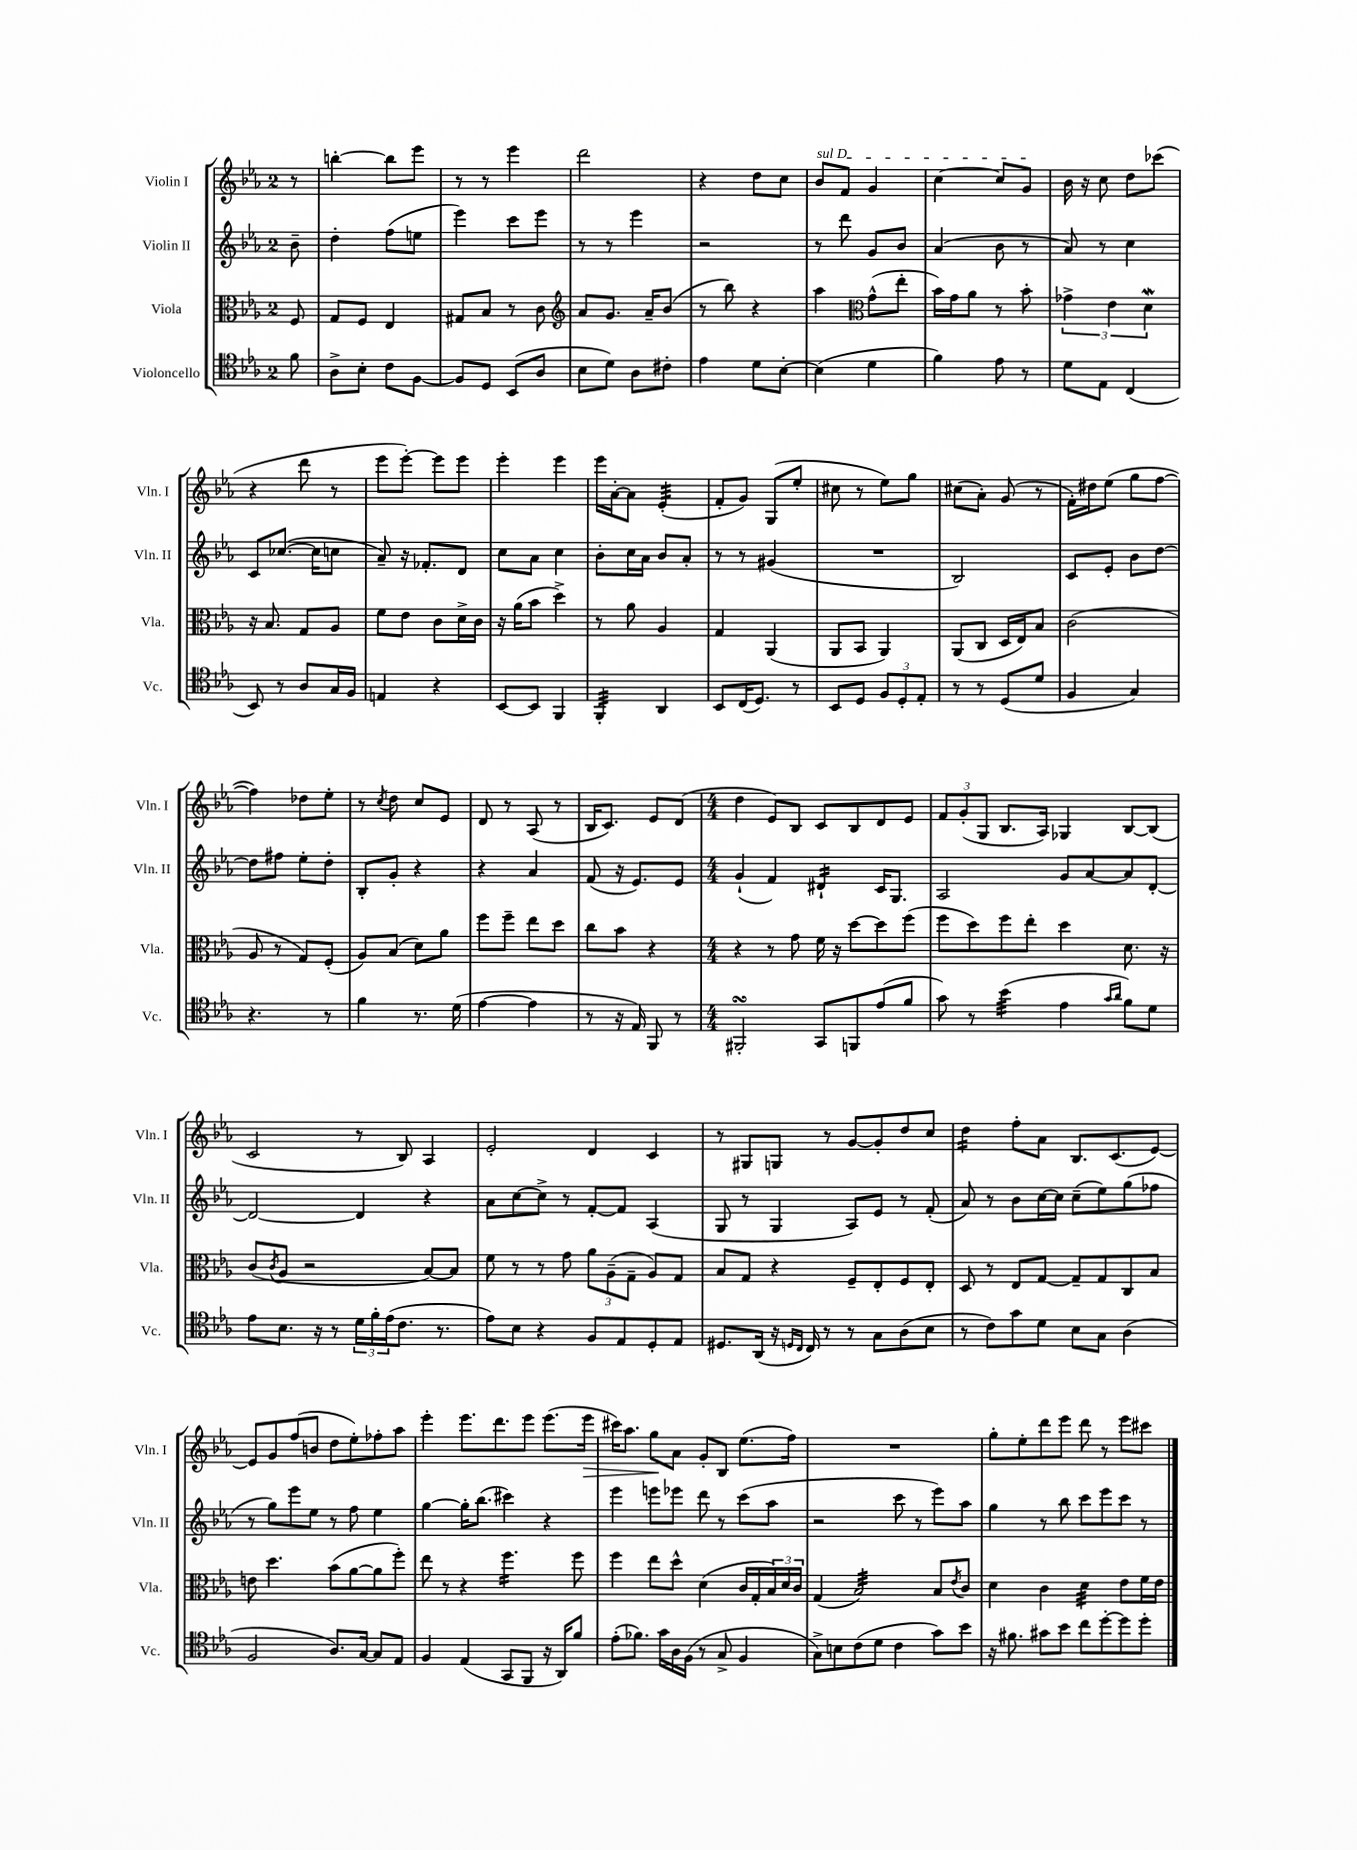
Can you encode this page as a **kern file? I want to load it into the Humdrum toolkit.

**kern	**kern	**kern	**kern
*staff4	*staff3	*staff2	*staff1
*clefC4	*clefC3	*clefG2	*clefG2
*k[b-e-a-]	*k[b-e-a-]	*k[b-e-a-]	*k[b-e-a-]
*M2/4	*M2/4	*M2/4	*M2/4
8f	8F	8b-~	8r
=	=	=	=
8A-^	8G	4dd'	[4bb'
8B-'	8F	.	.
8c	4E-	(8ff	8bb]
[8F	.	8ee	8eee-
=	=	=	=
8F]	8G#	4eee-)	8r
8D	8B-	.	8r
(8BB-	8r	8ccc	4eee-
8A-	8c	8eee-	.
=	=	=	=
*	*clefG2	*	*
8B-	8a-	8r	2ddd
8d)	8.g	8r	.
8A-	.	4eee-	.
.	16a-~	.	.
8c#'	(8b-	.	.
=	=	=	=
4e-	8r	2r	4r
.	8bb-)	.	.
8d	4r	.	8dd
[8B-'	.	.	8cc
=	=	=	=
(4B-]	4aa-	8r	8b-
.	.	8ddd	8f
*	*clefC3	*	*
4d	(8g^^	8g	4g
.	8ee-'	8b-	.
=	=	=	=
4f)	16b-)	(4a-	[4cc
.	16g	.	.
.	8a-	.	.
8e-	8r	8b-	8cc]
8r	8b-'	8r	8g
=	=	=	=
8d	6g-^	8a-)	16b-
.	.	.	16r
8E-	.	8r	8cc
.	6e-	.	.
(4C	.	4cc	8dd
.	6d	.	.
.	.	.	(8ccc-
=	=	=	=
8BB-)	16r	8c	4r
.	8.B-	.	.
8r	.	([8.cc-	.
8A-	8G	.	8ddd
.	.	16cc-]	.
16G	8A-	8cc	8r
16F	.	.	.
=	=	=	=
4E	8f	8a-~)	8eee-
.	8e-	16r	[8eee-')
.	.	8.f-'	.
4r	8c	.	8eee-]
.	16d^	8d	8eee-
.	16c	.	.
=	=	=	=
[8BB-	16r	8cc	4eee-'
.	(16a-	.	.
8BB-]	8b-	8a-	.
4FF	4dd^)	4cc	4eee-
=	=	=	=
4FF'	8r	8b-'	16eee-
.	.	.	[16a-'
.	8a-	16cc	8a-]
.	.	16a-	.
4AA-	4A-	8b-	(4e-'
.	.	8a-'	.
=	=	=	=
8BB-	4G	8r	8f'
(16C	.	8r	8g)
8.D)	.	.	.
.	(4AA-	(4g#	(8G
8r	.	.	8ee-'
=	=	=	=
8BB-	8AA-	2r	8cc#
8D	8BB-	.	8r
12F	4AA-)	.	8ee-)
12D'	.	.	.
.	.	.	8gg
12E-'	.	.	.
=	=	=	=
8r	(8AA-	2B-)	(8cc#
8r	8C	.	8a-')
(8D	16D	.	(8g
.	16E-)	.	.
8d	8B-	.	8r
=	=	=	=
4F	(2c	8c	16f')
.	.	.	16dd#
.	.	8e-'	(8ee-
4G)	.	8b-	8gg
.	.	[8dd	[8ff
=	=	=	=
4.r	8A-	8dd]	4ff])
.	8r	8ff#	.
.	8G)	8ee-'	8dd-
8r	(8F'	8dd'	8ee-'
=	=	=	=
4f	8A-)	8B-'	8r
.	.	.	8qcc
.	(8B-	8g'	8dd
8.r	8d)	4r	8cc
.	8a-	.	8e-
(16d	.	.	.
=	=	=	=
[4e-	8ff	4r	8d
.	8ff~	.	8r
4e-]	8ee-	4a-	(8A-
.	8dd	.	8r
=	=	=	=
8r	8cc	(8f	16B-
.	.	.	8.c)
16r	8b-	16r	.
16E-)	.	8.e-)	.
8FF	4r	.	8e-
8r	.	8e-	(8d
=	=	=	=
*M4/4	*M4/4	*M4/4	*M4/4
2FF#'	4r	(4g`	4dd
.	8r	4f)	8e-)
.	8g	.	8B-
8GG	16f	4d#`	8c
.	16r	.	.
8FF	[8dd	.	8B-
(8e-	8dd]	16c	8d
.	.	8.G	.
8f	(8ff	.	8e-
=	=	=	=
8g)	8ff	2A-	12f
.	.	.	(12g'
8r	8dd)	.	.
.	.	.	12G
(4b-	8ff	.	8.B-
.	8ee-'	.	.
.	.	.	16A-)
4e-	4dd	8g	4G-
.	.	[8a-	.
16qqg	.	.	.
16qqa-	.	.	.
8f)	8.d	8a-]	[8B-
8d	.	[8d'	(8B-]
.	16r	.	.
=	=	=	=
8e-	(8c	2d_	2c
.	8qc	.	.
8.B-	8A-	.	.
.	2r	.	.
16r	.	.	.
8r	.	.	.
24d	.	4d]	8r
24f'	.	.	.
(24e-	.	.	.
8.c	.	.	8B-)
.	[8B-)	4r	4A-
8.r	.	.	.
.	8B-]	.	.
=	=	=	=
8e-)	8f	8a-	2e-'
8B-	8r	[8cc	.
4r	8r	8cc^]	.
.	8g	8r	.
8F	12a-	[8f'	4d
.	(12A-~	.	.
8E-	.	8f]	.
.	12G~	.	.
8D'	8A-)	(4A-	4c
8E-	8G	.	.
=	=	=	=
8.D#	8B-	8G	8r
.	8G	8r	8G#
(16AA-	.	.	.
16r	4r	4G	8G
16qqD	.	.	.
16qqC	.	.	.
16C)	.	.	.
8r	.	.	8r
8r	8F~	8A-)	[8g
8G	8E-'	8e-	8g']
(8A-	8F	8r	8dd
8B-	8E-'	(8f'	8cc
=	=	=	=
8r	8D	8a-)	4dd
8c)	8r	8r	.
8g	8E-	8b-	8ff'
8d	[8G	[16cc	8a-
.	.	16cc]	.
8B-	8G~]	(8cc~	8.B-
8G	8G	8ee-)	.
.	.	.	(8.c
(4A-	8C	(8gg	.
.	8B-	8ff-	[8e-)
=	=	=	=
2F	8e	8r	8e-]
.	4.dd	8gg)	8g
.	.	8eee-	(8ff
.	.	8ee-	8b
8.A-)	(8b-	8r	8dd
.	[8a-	8ff	8ee-')
[16G	.	.	.
8G]	8a-]	4ee-	8ff-'
8E-	8ff')	.	8aa-
=	=	=	=
4F	8ee-	[4gg	4eee-'
.	8r	.	.
(4E-	4r	16gg']	8.eee-
.	.	(8.bb-	.
.	.	.	8.ddd
8GG	4.ff	4ccc#)	.
8FF	.	.	8eee-
16r	.	4r	(8.eee-
16AA-)	.	.	.
8f	8ff	.	.
.	.	.	16eee-
=	=	=	=
(8e-'	4ff	4eee-	16ccc#)
.	.	.	8.aa-
8.f-)	.	.	.
.	8ee-	8eee	8gg
16g	.	.	.
16A-	8dd^^	8eee-	8a-
(16F	.	.	.
8r	(4d	8ddd	8g'
8G^	.	8r	8B-
4F	16c	(8ccc	(8.ee-
.	16G'	.	.
.	24B-)	8aa-	.
.	24d	.	.
.	.	.	16ff)
.	24c	.	.
=	=	=	=
8G^)	(4G	2r	1r
8B	.	.	.
(8c	2B-)	.	.
8d	.	.	.
4c	.	8ccc	.
.	.	8r	.
8g)	8B-	8eee-)	.
.	8qe-	.	.
8b-	8c	8aa-	.
=	=	=	=
16r	4d	4gg	8gg'
8.f#	.	.	.
.	.	.	8ee-'
8g#	4c	8r	8ddd
8b-	.	8bb-	8eee-
8cc	4d	8ccc	8ddd
[8dd'	.	8eee-	8r
8dd]	8e-	8ccc	8eee-
8dd'	16f	8r	8ccc#
.	16e-	.	.
==	==	==	==
*-	*-	*-	*-
